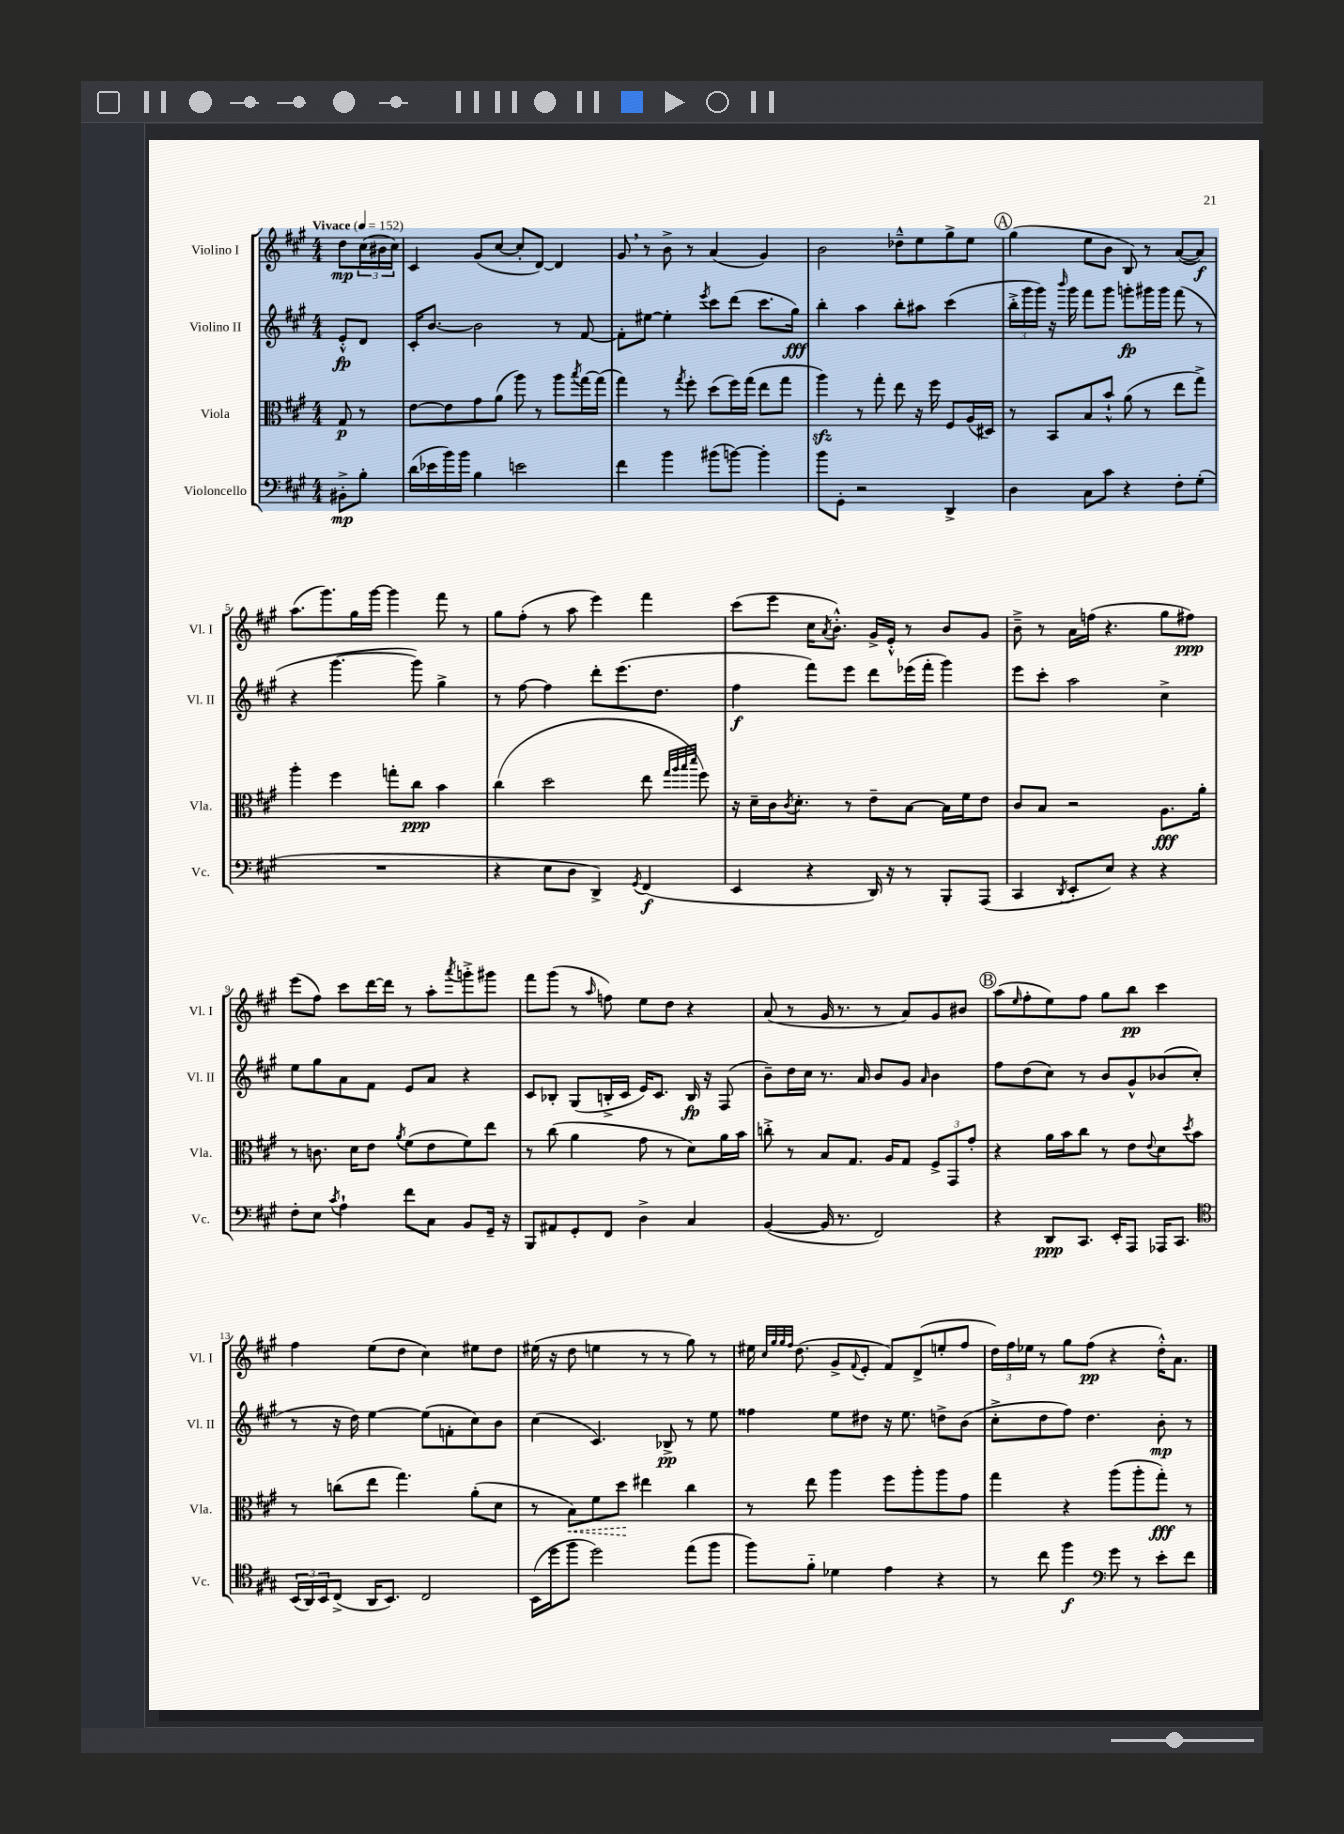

**kern	**kern	**kern	**kern
*staff4	*staff3	*staff2	*staff1
*clefF4	*clefC3	*clefG2	*clefG2
*k[f#c#g#]	*k[f#c#g#]	*k[f#c#g#]	*k[f#c#g#]
*M4/4	*M4/4	*M4/4	*M4/4
*MM152	*MM152	*MM152	*MM152
8BB#'^\L	8G#/	8e'^^/L	8dd\L
8B'\J	8r	8d/J	(24cc#\L
.	.	.	24b#\
.	.	.	24cc#\JJ)
=	=	=	=
(16d\LL	[8e\L	16c#'/LK	4c#/
16e-\	.	[8.b/J	.
16b\)	8e\]	.	.
16b\JJ	.	.	.
4B\	8g#\	2b\]	(8g#/L
.	(8a\J	.	[8cc#/J
2e\	8aa\)	.	8cc#'/]L
.	8r	.	[8d/J)
.	8aa\L	8r	4d/]
.	8qbb/	.	.
.	[16gg#\L	[8f#/	.
.	(16gg#\]JJ	.	.
=	=	=	=
4f#\	4gg#\)	8f#'\]L	8g#/
.	.	[8ee#\J	8r
4b\	8r	4ee#'\]	8b^\
.	8qgg#/	.	.
.	8ff#'\	.	8r
.	.	8qeee/	.
(8b#\L	(8dd\L	8ccc#\L	(4a/
[8b\J)	16ff#\L)	(8ddd\J	.
.	(16gg#\JJ	.	.
4b'\]	8ee\L	8.ccc#\L	4g#/)
.	8gg#\J	.	.
.	.	16gg#\Jk)	.
=	=	=	=
8b\L	4aa\)	4bb'\	2b\
8GG#'\J	.	.	.
2r	8r	4aa\	.
.	8gg#'\	.	.
.	8ee\	8bb'\L	8dd-~^^\L
.	16r	8aa#\J	8ee\
.	16ff#\	.	.
4DD^/	8F#/L	(4ccc#\	8gg#^\
.	(16A/L	.	8ee\J
.	16D#/JJ)	.	.
=	=	=	=
4D\	8r	24bb'^\LL	(4gg#\
.	.	24ggg#\	.
.	.	24ggg#\JJ)	.
.	8BB/L	16r	.
.	.	16qqbbb/	.
.	.	16ggg#\	.
8C#\L	8B/	8fff#\L	8ee\L
8c#\J	8b`^^/J	8ggg#\J	8b\J
4r	(8a\	8ggg'\L	8B/)
.	8r	16ggg#\L	8r
.	.	16ggg#\JJ	.
8F#'\L	8ee\L	(8fff#\	([8a/L
(8G#'\J	8gg#^\J)	8r	8a/]J)
=	=	=	=
1r	4aa'\	4r	(8.aa\L
.	.	.	8.ggg#\)
.	4ff#\	[4.ggg#\	.
.	.	.	16gg#\L
.	.	.	[16ggg#\JJ
.	8gg'\L	.	4ggg#\]
.	8cc#\J	8ggg#\])	.
.	4b\	4gg#^\	8fff#\
.	.	.	8r
=	=	=	=
4r	(4cc#\	8r	8gg#\L
.	.	[8ff#\	(8ff#'\J
8E\L	2dd\	4ff#\]	8r
8D\J	.	.	8aa\
4DD^/)	.	8ddd'\L	4eee\)
.	.	(8.eee\	.
8qGG#/	.	.	.
(4FF#/	8ee\	.	4fff#\
.	.	8.dd\J	.
.	32qqgg#/LLL	.	.
.	32qqaa/	.	.
.	32qqbb/	.	.
.	32qqddd/JJJ	.	.
.	8ff#\)	.	.
=	=	=	=
4EE/	16r	4ff#\	(8ccc#\L
.	16d~\LL	.	.
.	16c#\J	.	8eee\J
.	8qc#/	.	.
.	8.d'\J	.	.
4r	.	8fff#\L)	16cc#\LK
.	.	.	8qa/
.	.	.	8.b'^^\J)
.	8r	8eee\J	.
16DD/)	8e~\L	8ddd\L	16g#^/LL
16r	.	.	16e'^^/JJ
8r	[8B\J	(16eee-\L	8r
.	.	16fff#'\JJ	.
8BBB'/L	16B\]LL	4ggg#\)	8b/L
.	16f#\J	.	.
(8AAA/J	8e\J	.	8g#/J
=	=	=	=
4CC#/	8c#/L	8eee\L	8b~^\
.	8B/J	8ccc#'\J	8r
8qDD/	.	.	.
8EE'/L	2r	2aa\	16a\LL
.	.	.	(16ff\JJ
8E/J)	.	.	4.r
4r	.	.	.
4r	8.A\L	4cc#^\	8gg#\L
.	.	.	8ff#\J)
.	16a'\Jk	.	.
=	=	=	=
8F#'\L	8r	8ee\L	(8eee\L
8E\J	8.c\	8gg#\	8ff#\J)
8qc#/	.	.	.
4A`\	.	8a\	8ccc#\L
.	16d\LK	.	.
.	8e\J	8f#\J	[16ddd\L
.	.	.	16ddd\]JJ
.	8qa/	.	.
8f#\L	(8f#\L	8e/L	8r
8C#\J	8e\	8a/J	8aa'\L
.	.	.	8qaaa/
8BB/L	8f#\)	4r	8ggg'^\
16GG#~/Jk	8ee\J	.	8ggg#\J
16r	.	.	.
=	=	=	=
8BBB/L	8r	8c#/L	8fff#\L
8AA#/	(8cc#\	8B-'/J	(8ggg#\J
8GG#'/	4a\	(8G#/L	8r
.	.	.	16qqaa/
8FF#/J	.	16B'^/L	8ff\)
.	.	16c#/JJ	.
4D^\	8g#\	16e/LK)	8ee\L
.	.	8.c#/J	.
.	8r	.	8dd\J
4C#/	8d\L)	16B/	4r
.	.	16r	.
.	16a\L	(8F#/	.
.	16b\JJ	.	.
=	=	=	=
([4BB/	8cc'^\	8b~\L)	(8a/
.	8r	16dd\L	8r
.	.	16cc#\JJ	.
16BB/]	8B/L	8.r	16g#/
8.r	.	.	8.r
.	8.G#/J	.	.
.	.	16a/	.
2FF#/)	.	8b/L	8r
.	16A/LK	.	.
.	8G#/J	8g#/J	8a/L)
.	.	16qqa/	.
.	12F#^/L	4b\	8g#/
.	12GG#/	.	.
.	.	.	8b#/J
.	12g#'/J	.	.
=	=	=	=
4r	4r	8ff#\L	(8aa\L
.	.	.	16qqee/
.	.	(8dd\	8ff#'\
8DD/L	16a\LL	8cc#\J)	8ee\)
.	16b\J	.	.
8.CC#/J	8cc#\J	8r	8ff#\J
.	8r	8b/L	8gg#\L
16EE'/LK	.	.	.
8AAA/J	8e\L	8g#^^/	8bb\J
.	8qqe/	.	.
16AAA-/LK	8d\	(8b-/	4ccc#\
8.CC#/J	.	.	.
.	8qdd/	.	.
.	8b\J	8cc#'/J	.
=	=	=	=
*clefC4	*	*	*
(24BB/LL	8r	8r	4ff#\
24AA/)	.	.	.
24BB/J	.	.	.
(8C#^/J	(8cc\L	16r	.
.	.	16dd\)	.
16AA/LK	8ee\J	[4ee\	(8ee\L
8.BB/J)	.	.	.
.	4.gg#\)	.	8dd\J
2C#/	.	(8ee\]L	4cc#\)
.	.	8f'\	.
.	(8a'\L	8cc#\)	8ee#\L
.	8d\J	8b\J	8dd\J
=	=	=	=
(16BB\LL	8r	(4cc#\	(16ee#\
16dd\J	.	.	16r
8ff#\J	8B\L)	.	8dd\
2dd\)	8f#\	4.c#/)	4ee\
.	8dd\J	.	.
.	4ee#\	.	8r
.	.	8B-^/	8r
(8ee\L	4cc#\	8r	8gg#\)
8ff#\J	.	8ee\	8r
=	=	=	=
8ff#\L)	8r	4ff##\	16ee#\
.	.	.	32qqcc#/LLL
.	.	.	32qqgg#/
.	.	.	32qqgg#/
.	.	.	32qqff#/JJJ
.	.	.	(8.dd\
8f#'~\J	8ee\	.	.
4d-\	4aa\	8ee\L	8g#^/L
.	.	.	8qqf#/
.	.	8dd#\J	8e'/J
4e\	8ff#\L	16r	8f#/L)
.	.	8.ee\	.
.	8aa'\	.	(8d^/
4r	8aa\	8dd^\L	8ee'/
.	8g#\J	(8b\J	8ff#/J
=	=	=	=
8r	4gg#\	8cc#'^\L	24dd\LL)
.	.	.	24ff#\
.	.	.	24ee-\JJ
8cc#\	.	8dd\	8r
4ff#\	4r	8ff#\J)	8gg#\L
.	.	4.dd\	(8ff#\J
*clefF4	*	*	*
8g#\	(8aa\L	.	4r
8r	8aa'\	.	.
8e'\L	8gg#'\J)	8b'\	16dd'^^\LK)
.	.	.	8.a\J
8f#\J	8r	8r	.
==	==	==	==
*-	*-	*-	*-
